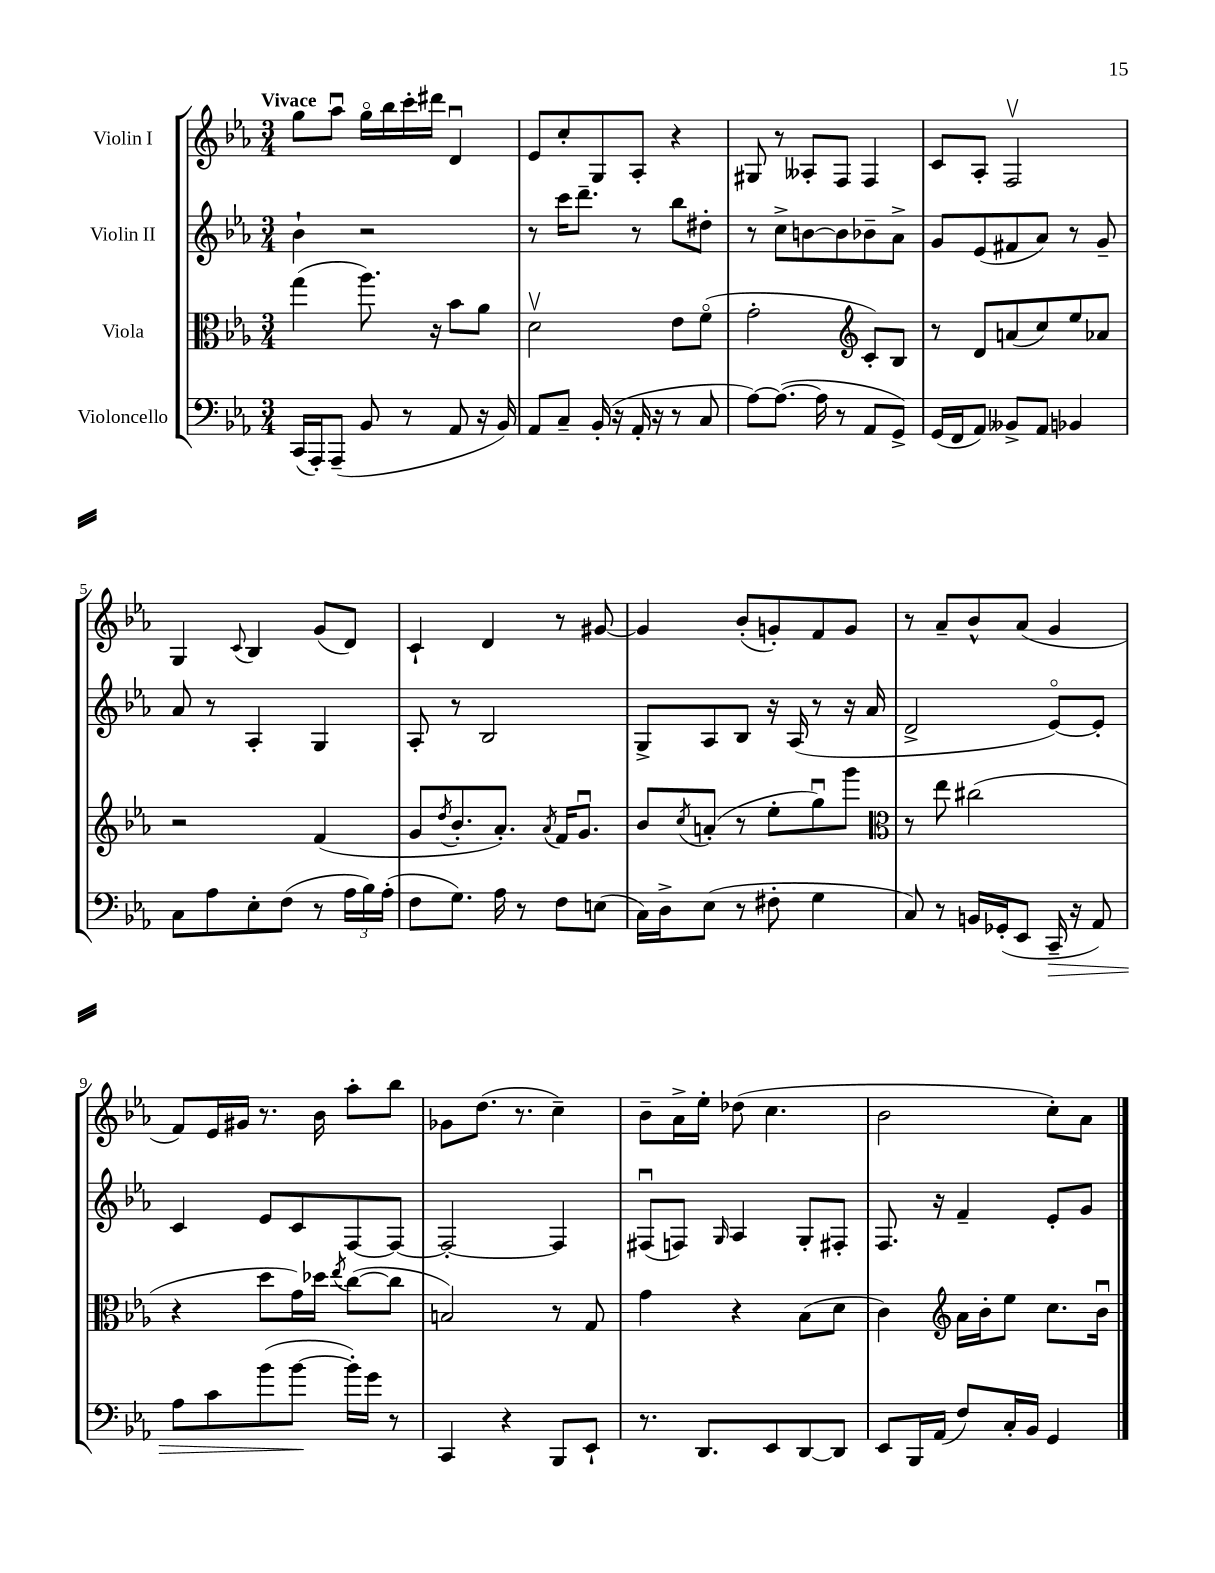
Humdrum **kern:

**kern	**kern	**kern	**kern
*staff4	*staff3	*staff2	*staff1
*clefF4	*clefC3	*clefG2	*clefG2
*k[b-e-a-]	*k[b-e-a-]	*k[b-e-a-]	*k[b-e-a-]
*M3/4	*M3/4	*M3/4	*M3/4
(16CC	(4gg	4b-`	8gg
16AAA-')	.	.	.
(8AAA-~	.	.	8aa-u
8BB-	8.aa-)	2r	16ggo
.	.	.	16bb-
8r	.	.	16ccc'
.	16r	.	16ddd#
8AA-	8b-	.	4du
16r	8a-	.	.
16BB-)	.	.	.
=	=	=	=
8AA-	2dv	8r	8e-
8C~	.	16ccc	8cc'
.	.	8.ddd~	.
(16BB-'	.	.	8G
16r	.	.	.
16AA-'	.	8r	8A-'
16r	.	.	.
8r	8e-	8bb-	4r
8C	(8fo	8dd#'	.
=	=	=	=
[8A-)	2g'	8r	8G#
(8.A-_	.	8cc^	8r
.	.	[8b	8A--'
16A-]	.	.	.
8r	.	8b]	8F
*	*clefG2	*	*
8AA-	8c')	8b-~	4F
8GG^)	8B-	8a-^	.
=	=	=	=
(16GG	8r	8g	8c
16FF	.	.	.
8AA-)	8d	(8e-	8A-'
8BB--^	(8a	8f#	2Fv
8AA-	8cc)	8a-)	.
4BB-	8ee-	8r	.
.	8a-	8g~	.
=	=	=	=
8C	2r	8a-	4G
8A-	.	8r	.
.	.	.	8qqc
8E-'	.	4A-'	4B-
(8F	.	.	.
8r	(4f	4G	(8g
24A-	.	.	8d)
24B-)	.	.	.
(24A-'	.	.	.
=	=	=	=
8F	8g	8A-'	4c`
.	8qdd	.	.
8.G)	8.b-'	8r	.
.	.	2B-	4d
16A-	8.a-')	.	.
8r	.	.	.
.	8qa-	.	.
8F	16f	.	8r
.	8.gu	.	.
(8E	.	.	[8g#
=	=	=	=
16C)	8b-	8G^	4g#]
16D^	.	.	.
.	8qcc	.	.
(8E-	(8a'	8A-	.
8r	8r	8B-	(8b-'
8F#'	8ee-'	16r	8g')
.	.	(16A-	.
4G	8ggu)	8r	8f
.	8ggg	16r	8g
.	.	16a-	.
=	=	=	=
*	*clefC3	*	*
8C)	8r	2d^	8r
8r	8ee-	.	8a-~
16BB	(2cc#	.	8b-^^
(16GG-'	.	.	.
8EE-	.	.	(8a-
16CC~	.	[8e-o)	4g
16r	.	.	.
8AA-)	.	8e-']	.
=	=	=	=
8A-	4r	4c	8f)
8c	.	.	16e-
.	.	.	16g#
(8b-	8dd	8e-	8.r
[8b-	16g)	8c	.
.	16dd-	.	16b-
.	8qee-	.	.
16b-'])	([8cc	[8F	8aa-'
16g	.	.	.
8r	8cc]	8F_	8bb-
=	=	=	=
4CC	2B)	2F'_	8g-
.	.	.	(8.dd
4r	.	.	.
.	.	.	8.r
8BBB-	8r	4F]	4cc~)
8EE-`	8G	.	.
=	=	=	=
8.r	4g	(8F#u	8b-~
.	.	8F)	16a-^
8.DD	.	.	16ee-'
.	.	16qqG	.
.	4r	4A-	(8dd-
8EE-	.	.	4.cc
[8DD	(8B-	8G'	.
8DD]	8d	8F#'	.
=	=	=	=
8EE-	4c)	8.F	2b-
16BBB-	.	.	.
(16AA-	.	16r	.
*	*clefG2	*	*
8F)	16a-	4f~	.
.	16b-'	.	.
16C'	8ee-	.	.
16BB-	.	.	.
4GG	8.cc	8e-'	8cc')
.	.	8g	8a-
.	16b-u	.	.
==	==	==	==
*-	*-	*-	*-
